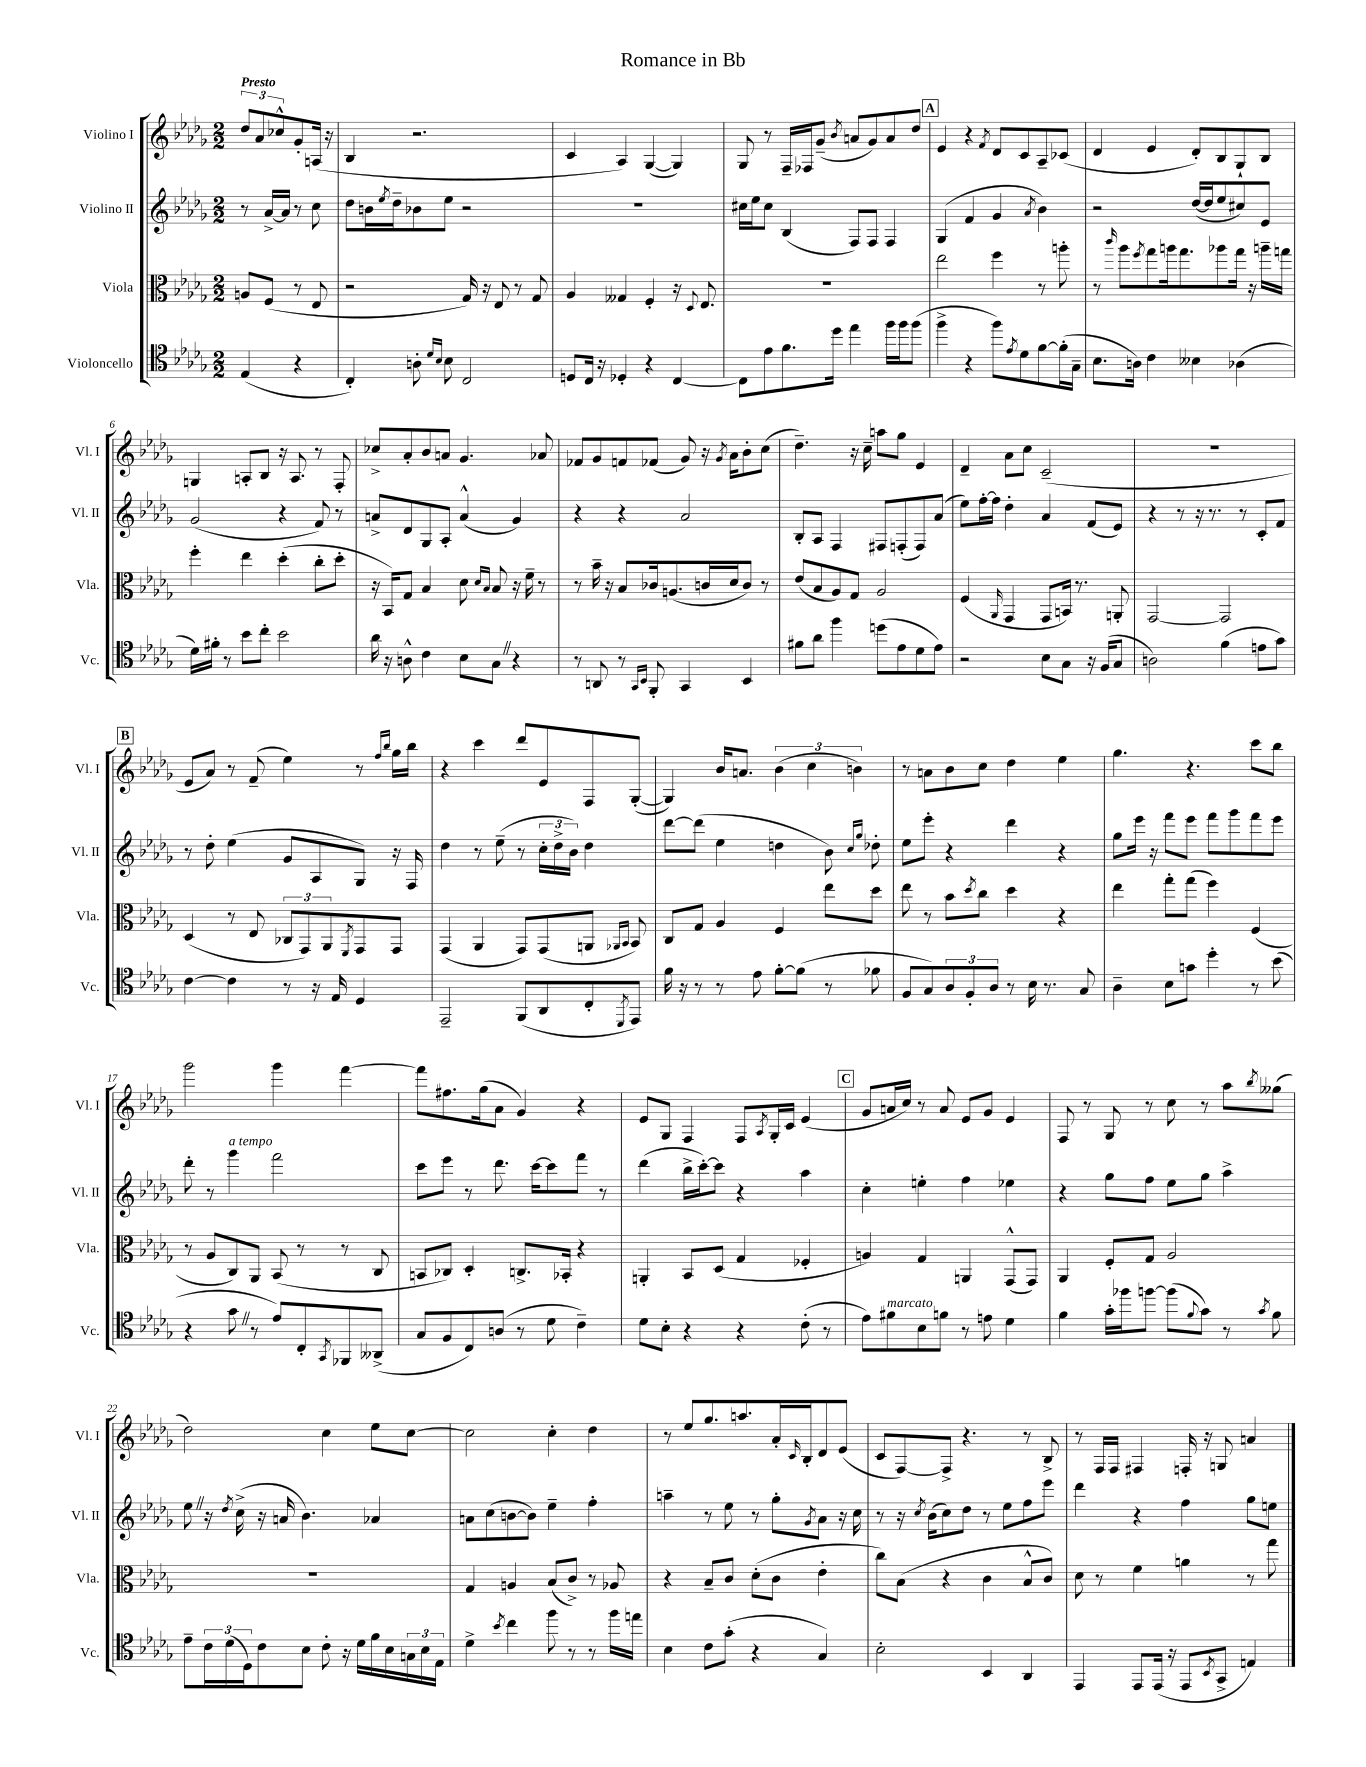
\header { title = "Romance in Bb" }
<<
\new StaffGroup <<
\new Staff = "s0" \with { instrumentName = "Violino I" shortInstrumentName = "Vl. I" } {
    \clef treble \key des \major \numericTimeSignature \time 2/2 \partial 2 \tempo "Presto"
    \tuplet 3/2 { des''8 aes'8 ces''8-^ } ges'8-. a16( r16 |
    bes4 r2. |
    c'4 aes4) ges4~( ges4) |
    ges8 r8 f16-- fes16 ges'8--( \acciaccatura { bes'8 } a'8 ges'8) a'8 des''8 |
    \mark \markup { \box "A" } ees'4 r4 \acciaccatura { f'8 } des'8 c'8 aes8-- ces'8( |
    des'4 ees'4 des'8-.) bes8 ges8-! bes8 |
    g4 a8-. bes8 r16 a8. r8 f8-. |
    ces''8-> aes'8-. bes'8 a'8 ges'4. aes'8 |
    fes'8 ges'8 f'8 fes'8( ges'8) r16 \acciaccatura { ges'8 } aes'16 bes'8-. c''8( |
    des''4.--) r16 c''16-- a''8 ges''8 ees'4 |
    des'4-- aes'8 c''8 c'2--( |
    R1 |
    \mark \markup { \box "B" } ees'8 aes'8) r8 f'8--( ees''4) r8 \grace { f''16 bes''16 } ges''16 bes''16 |
    r4 c'''4 des'''8 ees'8 f8 ges8~-.( |
    ges4) bes'16 a'8. \tuplet 3/2 { bes'4( c''4 b'4) } |
    r8 a'8 bes'8 c''8 des''4 ees''4 |
    ges''4. r4. c'''8 bes''8 |
    ges'''2 ges'''4 f'''4~ |
    f'''8 fis''8. ges''16( aes'8 ges'4) r4 |
    ees'8 ges8 f4 f8 \acciaccatura { aes8 } ges16-. c'16 ees'4( |
    \mark \markup { \box "C" } ges'8 a'16 c''16) r8 a'8 ees'8 ges'8 ees'4 |
    f8 r8 ges8 r8 c''8 r8 aes''8 \acciaccatura { bes''8 } geses''8( |
    des''2) c''4 ees''8 c''8~ |
    c''2 c''4-. des''4 |
    r8 ees''8 ges''8. a''8. aes'16-. \grace { c'16 } bes16-. des'8 ees'8( |
    c'8 f8~) f8-> r4. r8 bes8-> |
    r8 f16 f16 fis4 f16-. r16 g8 a'4 \bar "|." |
}
\new Staff = "s1" \with { instrumentName = "Violino II" shortInstrumentName = "Vl. II" } {
    \clef treble \key des \major \numericTimeSignature \time 2/2 \partial 2
    r8 aes'16~-> aes'16 r8 c''8 |
    des''8 b'16 \acciaccatura { ees''8 } des''16-- bes'8 ees''8 r2 |
    R1 |
    cis''16 ees''16 cis''8 bes4( f8) f8 f4 |
    \mark \markup { \box "A" } ges4( f'4 ges'4 \acciaccatura { aes'8 } bes'4) |
    r2 des''16~( des''16 ees''8 cis''8) ees'8 |
    ges'2( r4 f'8) r8 |
    a'8-> des'8 ges8 aes8-. a'4-^( ges'4) |
    r4 r4 aes'2 |
    bes8-. aes8 f4 fis8 f8-.( f8) aes'8( |
    ees''8) f''16~-. f''16 des''4-. aes'4 f'8( ees'8) |
    r4 r8 r16 r8. r8 c'8-. f'8 |
    \mark \markup { \box "B" } r8 des''8-. ees''4( ges'8 aes8 ges8) r16 f16 |
    des''4 r8 ees''8--( r8 \tuplet 3/2 { c''16-. des''16-> bes'16) } des''4 |
    des'''8~ des'''8( ees''4 d''4 bes'8) \grace { c''16 ges''16 } des''8-. |
    ees''8 ees'''8-. r4 des'''4 r4 |
    ges''8 ees'''16 r16 f'''8 ees'''8 f'''8 ges'''8 f'''8 ees'''8 |
    des'''8-. r8 ges'''4^\markup { \italic "a tempo" } f'''2 |
    c'''8 ees'''8 r8 des'''8. c'''16~ c'''8 f'''8 r8 |
    des'''4( bes''16-> c'''16~-.) c'''8 r4 aes''4 |
    \mark \markup { \box "C" } c''4-. e''4-. f''4 ees''4 |
    r4 ges''8 f''8 ees''8 ges''8 aes''4-> |
    ees''8 \once \override BreathingSign.text = \markup { \musicglyph "scripts.caesura.straight" } \breathe r16 \acciaccatura { des''8 } c''16->( r16 a'16 bes'4.) aes'4 |
    a'8 c''8( b'8~ b'8) ees''4-- f''4-. |
    a''4-- r8 ees''8 r8 ges''8-. \acciaccatura { ges'8 } aes'8 r16 c''16 |
    r8 r16 \acciaccatura { c''8 } bes'16( c''8) des''8 r8 ees''8 f''8 ees'''8 |
    des'''4 r4 f''4 ges''8 e''8 \bar "|." |
}
\new Staff = "s2" \with { instrumentName = "Viola" shortInstrumentName = "Vla." } {
    \clef alto \key des \major \numericTimeSignature \time 2/2 \partial 2
    a8 f8( r8 ees8 |
    r2 ges16) r16 ees8 r8 ges8 |
    aes4 geses4 f4-. r16 \appoggiatura { des8 } ees8. |
    R1 |
    \mark \markup { \box "A" } ees''2 f''4 r8 a''8-. |
    r8 \grace { c'''16 } aes''8 \acciaccatura { f''8 } ges''8 a''16 ges''8. aes''8 ges''16 r16 a''16-- g''16 |
    f''4-. ees''4 des''4-.( c''8-. des''8-. |
    r16 bes,16) ges8 bes4 des'8 \grace { des'16 bes16 } bes8 r16 f'16-- r8 |
    r8 bes'16-- r16 bes8 ces'16 a8.( c'16 des'16 c'8) r8 |
    ees'8( bes8 aes8) ges8 aes2 |
    f4( \grace { aes,16 } ges,4 ges,8 b,16) r8. a,8-. |
    ges,2~ ges,2 |
    \mark \markup { \box "B" } des4( r8 ees8 \tuplet 3/2 { ces8 ges,8) aes,8 } \acciaccatura { f,8 } ges,8 ges,8 |
    ges,4( aes,4 ges,8) ges,8( a,8 \grace { aes,16 bes,16 } bes,8) |
    c8 ges8 aes4 f4 ees''8 des''8 |
    ees''8 r8 bes'8 \acciaccatura { des''8 } c''8 des''4 r4 |
    ees''4 ges''8-. ges''8( f''4) f4( |
    r8 aes8 c8) aes,8 bes,8( r8 r8 c8 |
    b,8 ces8) des4-. c8.-> bes,16-. r4 |
    a,4-. bes,8 des8( ges4 fes4-. |
    \mark \markup { \box "C" } a4) ges4 a,4 ges,8-^( ges,8) |
    aes,4 f8-. ges8 aes2 |
    R1 |
    ges4 a4 bes8( c'8->) r8 aes8 |
    r4 bes8-- c'8 des'8-.( c'8 ees'4-. |
    c''8) bes8( r4 c'4 bes8-^ c'8) |
    des'8 r8 f'4 a'4 r8 ges''8 \bar "|." |
}
\new Staff = "s3" \with { instrumentName = "Violoncello" shortInstrumentName = "Vc." } {
    \clef tenor \key des \major \numericTimeSignature \time 2/2 \partial 2
    ees4( r4 |
    c4-.) a8-. \grace { des'16 bes16 } bes8 c2 |
    d8 c16 r16 des4-. r4 c4~ |
    c8 ees'8 f'8. des''16 ees''4 f''16 f''16 f''8( |
    \mark \markup { \box "A" } f''4-> r4 f''8) \acciaccatura { ees'8 } des'8 f'8~ f'16-.( ges16-- |
    bes8. a16) c'4 beses4 aes4( |
    des'16) fis'16-. r8 bes'8 c''8-. bes'2 |
    aes'16 r16 a8-^ c'4 bes8 ges8 \once \override BreathingSign.text = \markup { \musicglyph "scripts.caesura.straight" } \breathe r4 |
    r8 a,8 r8 \grace { ges,16 bes,16 } f,8-. ges,4 bes,4 |
    fis'8 aes'8 f''4 d''8( ees'8 des'8 ees'8) |
    r2 bes8 ges8 r16 f16( ges8 |
    a2) f'4( e'8 ges'8) |
    \mark \markup { \box "B" } c'4~ c'4 r8 r16 ees16 des4 |
    ees,2-- f,8( aes,8 c8-. \acciaccatura { des,8 } ees,8) |
    f'16 r16 r8 r8 ees'8 f'8~-. f'8( r8 fes'8 |
    f8 ges8) \tuplet 3/2 { aes8 f8-. aes8 } r8 bes16 r8. ges8 |
    aes4-- bes8 g'8 des''4-. r8 bes'8( |
    r4 ges'8 \once \override BreathingSign.text = \markup { \musicglyph "scripts.caesura.straight" } \breathe r8 ees'8) c8-. \acciaccatura { ges,8 } fes,8 aeses,8->( |
    ges8 f8 c8) a8( r8 des'8 c'4--) |
    des'8 bes8-. r4 r4 c'8-.( r8 |
    \mark \markup { \box "C" } ees'8) fis'8^\markup { \italic "marcato" } bes8 f'8 r8 e'8 des'4 |
    f'4 ges'16-. fes''16 f''8~ f''8( \appoggiatura { f'8 } ges'8) r8 \acciaccatura { ges'8 } f'8 |
    ees'8-- \tuplet 3/2 { c'16 des'16( des16) } c'8 bes8 c'8-. r16 des'16 f'16 bes16 \tuplet 3/2 { g16 bes16 ees16 } |
    des'4-> \acciaccatura { bes'8 } c''4 f''8 r8 r8 f''16 e''16 |
    bes4 c'8 ges'8-.( r4 ges4) |
    bes2-. bes,4 aes,4 |
    ees,4 ees,8 ees,16( r16 ees,8 \acciaccatura { bes,8 } ges,8-> e4) \bar "|." |
}
>>
>>
